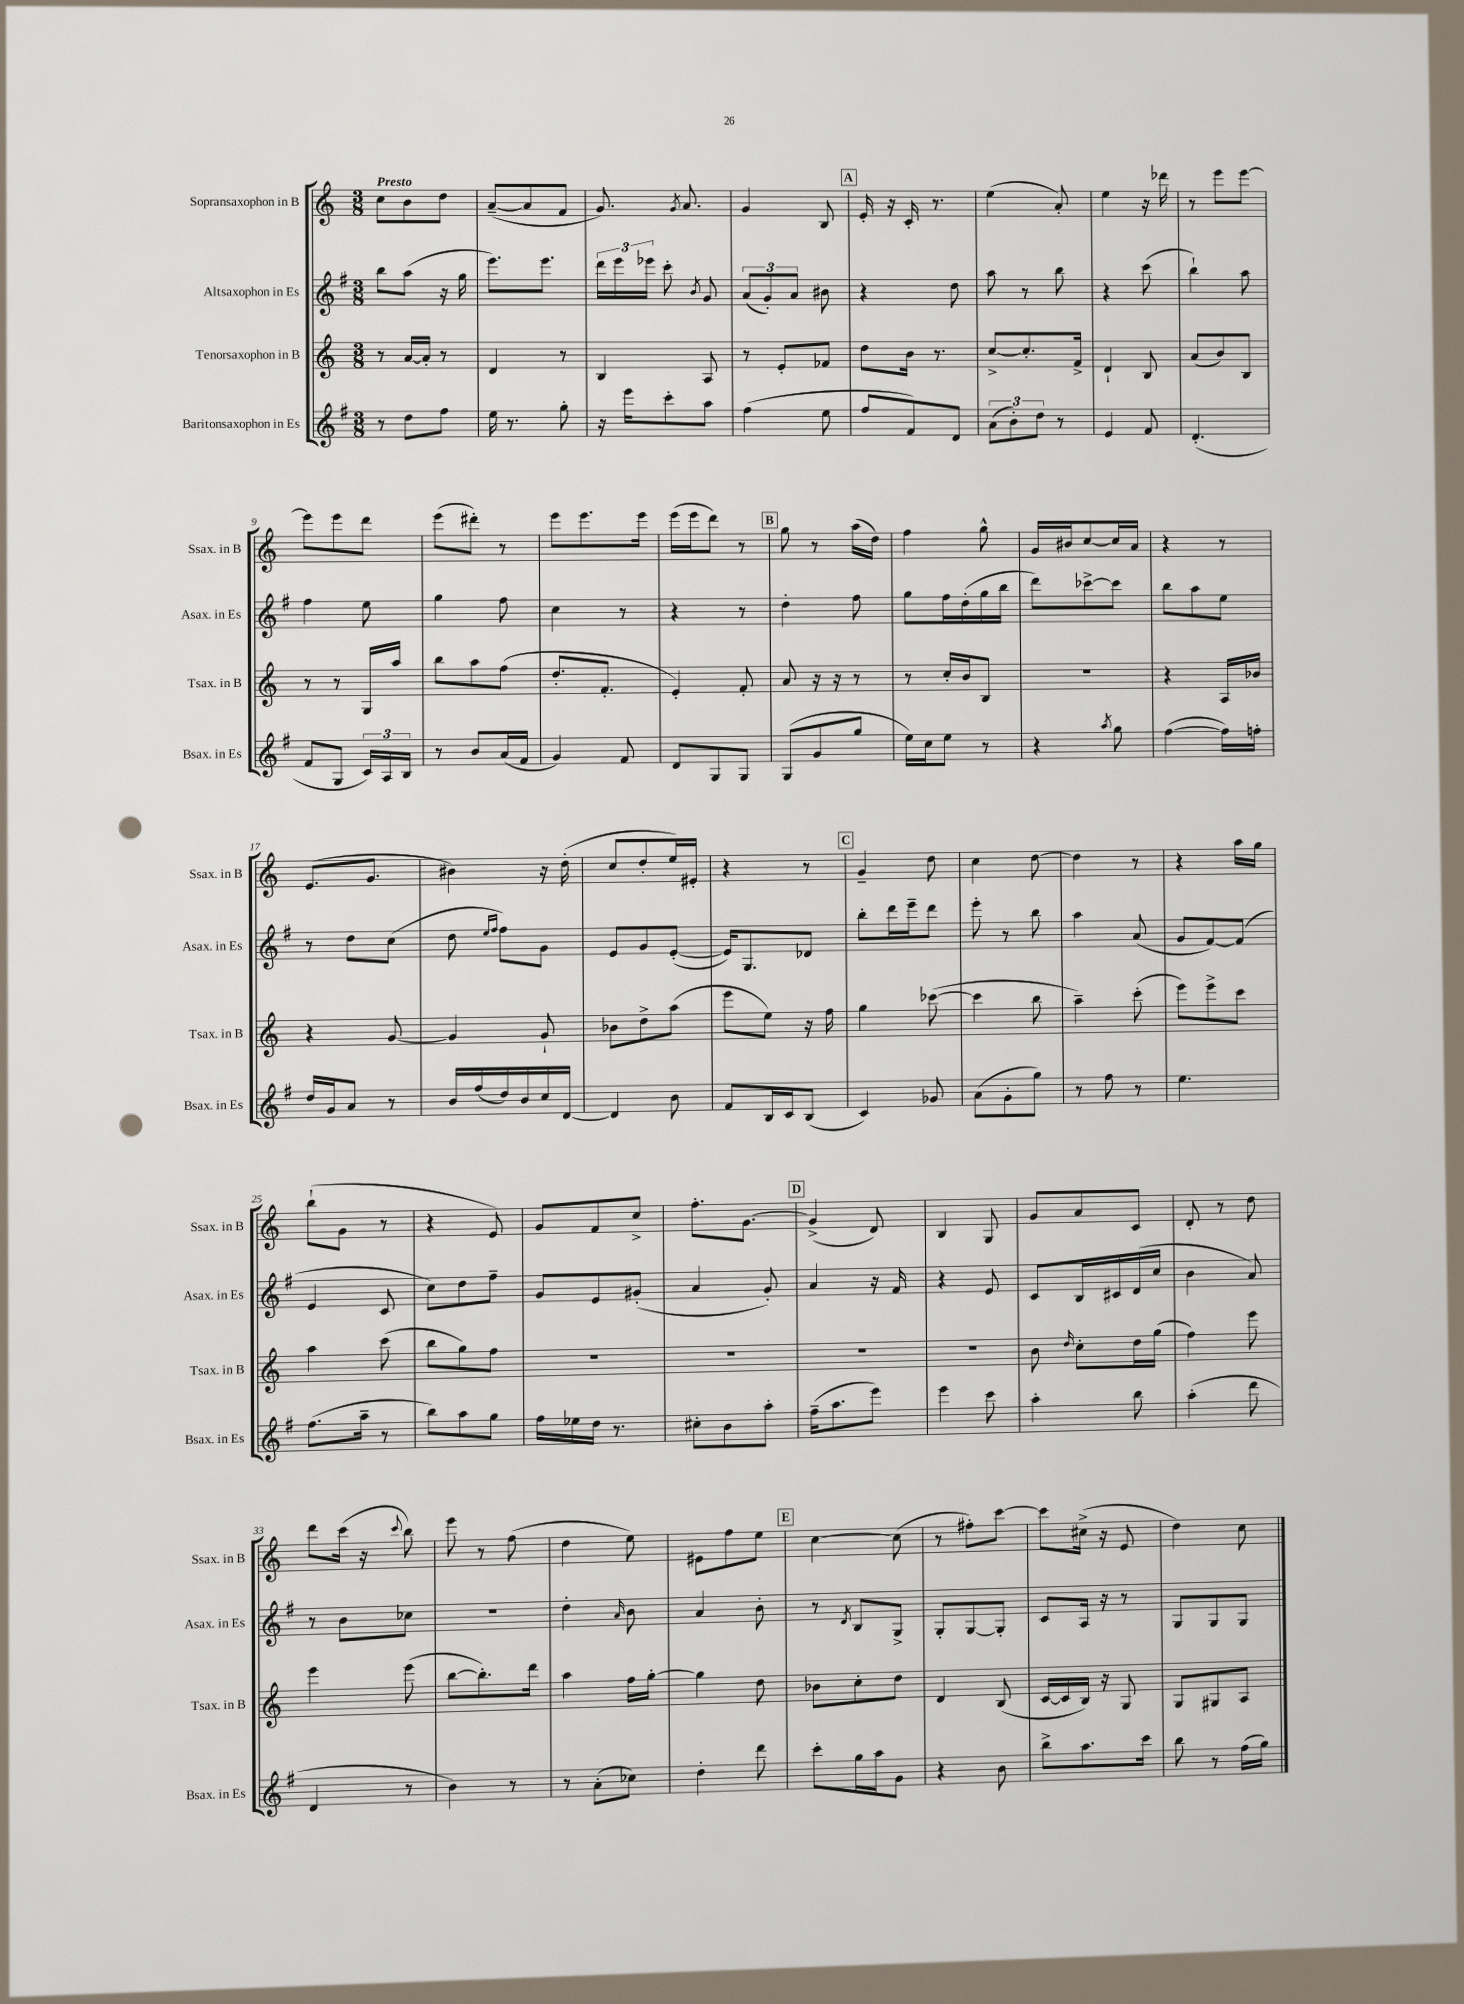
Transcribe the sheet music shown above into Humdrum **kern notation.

**kern	**kern	**kern	**kern
*part4	*part3	*part2	*part1
*staff4	*staff3	*staff2	*staff1
*I"Baritonsaxophon in Es	*I"Tenorsaxophon in B	*I"Altsaxophon in Es	*I"Sopransaxophon in B
*I'Bsax. in Es	*I'Tsax. in B	*I'Asax. in Es	*I'Ssax. in B
*clefG2	*clefG2	*clefG2	*clefG2
*k[f#]	*k[]	*k[f#]	*k[]
*M3/8	*M3/8	*M3/8	*M3/8
=1	=1	=1	=1
!	!	!	!LO:TX:a:B:t=Presto
8r	8r	8bb\L	8cc\L
8dd\L	[16a/LL	(8aa\J	8b\
.	16a'/JJ]	.	.
8ff#\J	8r	16r	8dd\J
.	.	16gg\	.
=2	=2	=2	=2
16ee\	4d/	8.eee\L)	([8a~/L
8.r	.	.	.
.	.	.	8a/]
.	.	8.eee\J	.
8gg'\	8r	.	8f/J
=3	=3	=3	=3
16r	4B/	24ddd\LL	8.g/)
.	.	24eee\	.
16eee\KL	.	.	.
.	.	24eee-X\JJ	.
8ccc'\	.	8ccc'\	.
.	.	.	8qg/
.	.	.	8.a/
.	.	8qb/	.
8aa\J	8A/	8g/	.
=4	=4	=4	=4
(4ff#\	8r	(12a/L	4g/
.	.	12g'/)	.
.	8e'/L	.	.
.	.	12a/J	.
8ee\	8f-X/J	8b#X\	8B/
!!LO:REH:place=s1:t=A
=5	=5	=5	=5
8ff#/L	8dd\L	4r	16e'/
.	.	.	16r
8f#/)	16b\Jk	.	16c'/
.	8.r	.	8.r
8d/J	.	8dd\	.
=6	=6	=6	=6
(12a\L	[8cc^/L	8aa\	(4ee\
12b'\)	.	.	.
.	8.cc'/]	8r	.
12dd\J	.	.	.
8r	.	8bb\	8a'/)
.	16f^/Jk	.	.
=7	=7	=7	=7
4e/	4d`/	4r	4ee\
8f#/	8B/	(8ccc\	16r
.	.	.	16ddd-X\
=8	=8	=8	=8
(4.d'/	(8a/L	4bb`\)	8r
.	8b/)	.	8eee\L
.	8B/J	8aa\	[8eee\J
!!LO:LB:g=z
=9	=9	=9	=9
8f#/L	8r	4ff#\	8eee\L]
8G/J	8r	.	8eee\
24c/LL)	16G/LL	8ee\	8ddd\J
24A/	.	.	.
.	16aa/JJ	.	.
24B/JJ	.	.	.
=10	=10	=10	=10
8r	8bb\L	4gg\	(8eee\L
8b/L	8aa\	.	8ddd#X'\J)
(16a/L	(8ff\J	8ff#\	8r
16f#/JJ	.	.	.
=11	=11	=11	=11
4g/)	8.dd'/L	4cc\	8eee\L
.	.	.	8.eee\
.	8.f'/J	.	.
8f#/	.	8r	.
.	.	.	16eee\Jk
=12	=12	=12	=12
8d/L	4e'/)	4r	(16eee\LL
.	.	.	16eee\J
8G/	.	.	8ddd\J)
8G/J	8f'/	8r	8r
!!LO:REH:place=s1:t=B
=13	=13	=13	=13
(8G/L	8a/	4dd'\	8gg\
8g/	16r	.	8r
.	16r	.	.
8gg/J	8r	8ff#\	(16aa\LL
.	.	.	16dd\JJ)
=14	=14	=14	=14
16ee\LL)	8r	8gg\L	4ff\
16cc\J	.	.	.
8ee\J	16cc'/LL	16ff#\L	.
.	16b/J	(16dd'\	.
8r	8B/J	16gg\	8gg^^\
.	.	16bb\JJ	.
=15	=15	=15	=15
4r	4.r	8ddd\L)	16g/LL
.	.	.	16b#X/J
.	.	[8ccc-X^\	[8cc/
8qaa/	.	.	.
8gg\	.	8ccc-\J]	16cc/L]
.	.	.	16a/JJ
=16	=16	=16	=16
([4ff#\	4r	8bb\L	4r
.	.	8aa\	.
16ff#\LL])	16A/LL	8ee\J	8r
16ffn'\JJ	16b-X/JJ	.	.
!!LO:LB:g=z
=17	=17	=17	=17
16dd/LL	4r	8r	(8.e/L
16g/J	.	.	.
8a/J	.	8dd\L	.
.	.	.	8.g/J
8r	[8g/	(8cc\J	.
=18	=18	=18	=18
16b/LL	4g/]	8dd\	4b#X\)
(16ff#/	.	.	.
.	.	16qqee/LL	.
.	.	16qqff#/JJ	.
16dd/)	.	8ff#\L)	.
16b/	.	.	.
16cc/	8g`/	8g\J	16r
[16d/JJ	.	.	(16dd'\
=19	=19	=19	=19
4d/]	8b-X\L	8e/L	8cc/L
.	8dd^\	8g/	8dd'/
8b\	(8aa\J	([8e'/J	16ee/L)
.	.	.	16e#X'/JJ
=20	=20	=20	=20
8f#/L	8eee\L	16e/KL])	4r
.	.	8.G/	.
16B/L	8ee\J)	.	.
16c/J	.	.	.
(8B/J	16r	8d-X/J	8r
.	16ff\	.	.
!!LO:REH:place=s1:t=C
=21	=21	=21	=21
4c/)	4gg\	8bb'\L	4g~/
.	.	16ddd\L	.
.	.	16eee~\J	.
8g-X/	([8ccc-X\	8ddd\J	8dd\
=22	=22	=22	=22
(8a\L	4ccc-\]	8eee'\	4cc\
8g'\	.	8r	.
8gg\J)	8bb\	8bb\	[8dd\
=23	=23	=23	=23
8r	4aa~\)	4aa\	4dd\]
8ff#\	.	.	.
8r	(8ccc'\	(8a/	8r
=24	=24	=24	=24
4.ee\	8eee\L)	8g/L	4r
.	8eee^\	[8f#/)	.
.	8ccc\J	(8f#/J]	16aa\LL
.	.	.	16gg\JJ
!!LO:LB:g=z
=25	=25	=25	=25
(8.ff#\L	4aa\	4e/	(8bb`\L
.	.	.	8g\J
16aa~\Jk	.	.	.
8r	(8ccc\	8c/	8r
=26	=26	=26	=26
8bb\L)	8bb\L	8cc\L)	4r
8aa\	8gg\)	8dd\	.
8gg\J	8ff\J	8ff#~\J	8e/)
=27	=27	=27	=27
16ff#\LL	4.r	8g/L	8g/L
16ee-X\	.	.	.
16dd\JJ	.	8e/	8f/
8.r	.	.	.
.	.	(8g#X'/J	8cc^/J
=28	=28	=28	=28
8cc#X'\L	4.r	4a/	8.ff'\L
8b\	.	.	.
.	.	.	[8.g\J
8aa'\J	.	8g'/)	.
!!LO:REH:place=s1:t=D
=29	=29	=29	=29
(16ff#~\KL	4.r	4a/	(4g^/]
8.aa\	.	.	.
8eee\J)	.	16r	8d/)
.	.	16f#/	.
=30	=30	=30	=30
4eee\	4.r	4r	4B/
8ccc\	.	8e/	8G/
=31	=31	=31	=31
4aa'\	8b\	8c/L	8g/L
.	16qqdd/	.	.
.	8cc'\L	16B/L	8a/
.	.	16c#X/	.
8bb\	16dd\L	(16d/	8c/J
.	(16gg\JJ	16cc/JJ	.
=32	=32	=32	=32
(4aa'\	4ff\)	4b\	8d'/
.	.	.	8r
8ddd\	8eee\	8a/)	8dd\
!!LO:LB:g=z
=33	=33	=33	=33
4d/	4eee\	8r	8ddd\L
.	.	8b\L	(16ccc\Jk
.	.	.	16r
.	.	.	8qqccc/
8r	(8eee\	8cc-X\J	8bb\)
=34	=34	=34	=34
4b\)	[8bb\L	4.r	8eee\
.	8.bb'\])	.	8r
8r	.	.	(8ff\
.	16ddd\Jk	.	.
=35	=35	=35	=35
8r	4aa\	4dd'\	4dd\
(8a'\L	.	.	.
.	.	16qqa/	.
8cc-X\J)	16ff\LL	8b\	8ee\)
.	[16gg'\JJ	.	.
=36	=36	=36	=36
4dd'\	4gg\]	4a/	8e#X\L
.	.	.	8ff\
8ddd\	8dd\	8b'\	8ee\J
!!LO:REH:place=s1:t=E
=37	=37	=37	=37
8ccc'\L	8b-X\L	8r	[4cc\
.	.	8qd/	.
16gg\L	8cc'\	8B/L	.
16aa\J	.	.	.
8g\J	8dd\J	8G^/J	(8cc\]
=38	=38	=38	=38
4r	4d/	8G'/L	8r
.	.	[8G/	8ff#X'\L)
8b\	(8B/	8G'/J]	[8ccc\J
=39	=39	=39	=39
8bb^\L	[16c/LL	8c/L	8ccc\L]
.	16c/]	.	.
8.aa\	16B/JJ)	16A/Jk	(16cc#X^\Jk
.	16r	16r	16r
.	8G/	8r	8e/
16ccc\Jk	.	.	.
=40	=40	=40	=40
8bb\	8G/L	8G/L	4dd\)
8r	8G#X/	8G/	.
(16ff#\LL	8A/J	8G/J	8cc\
16gg\JJ)	.	.	.
==	==	==	==
*-	*-	*-	*-
